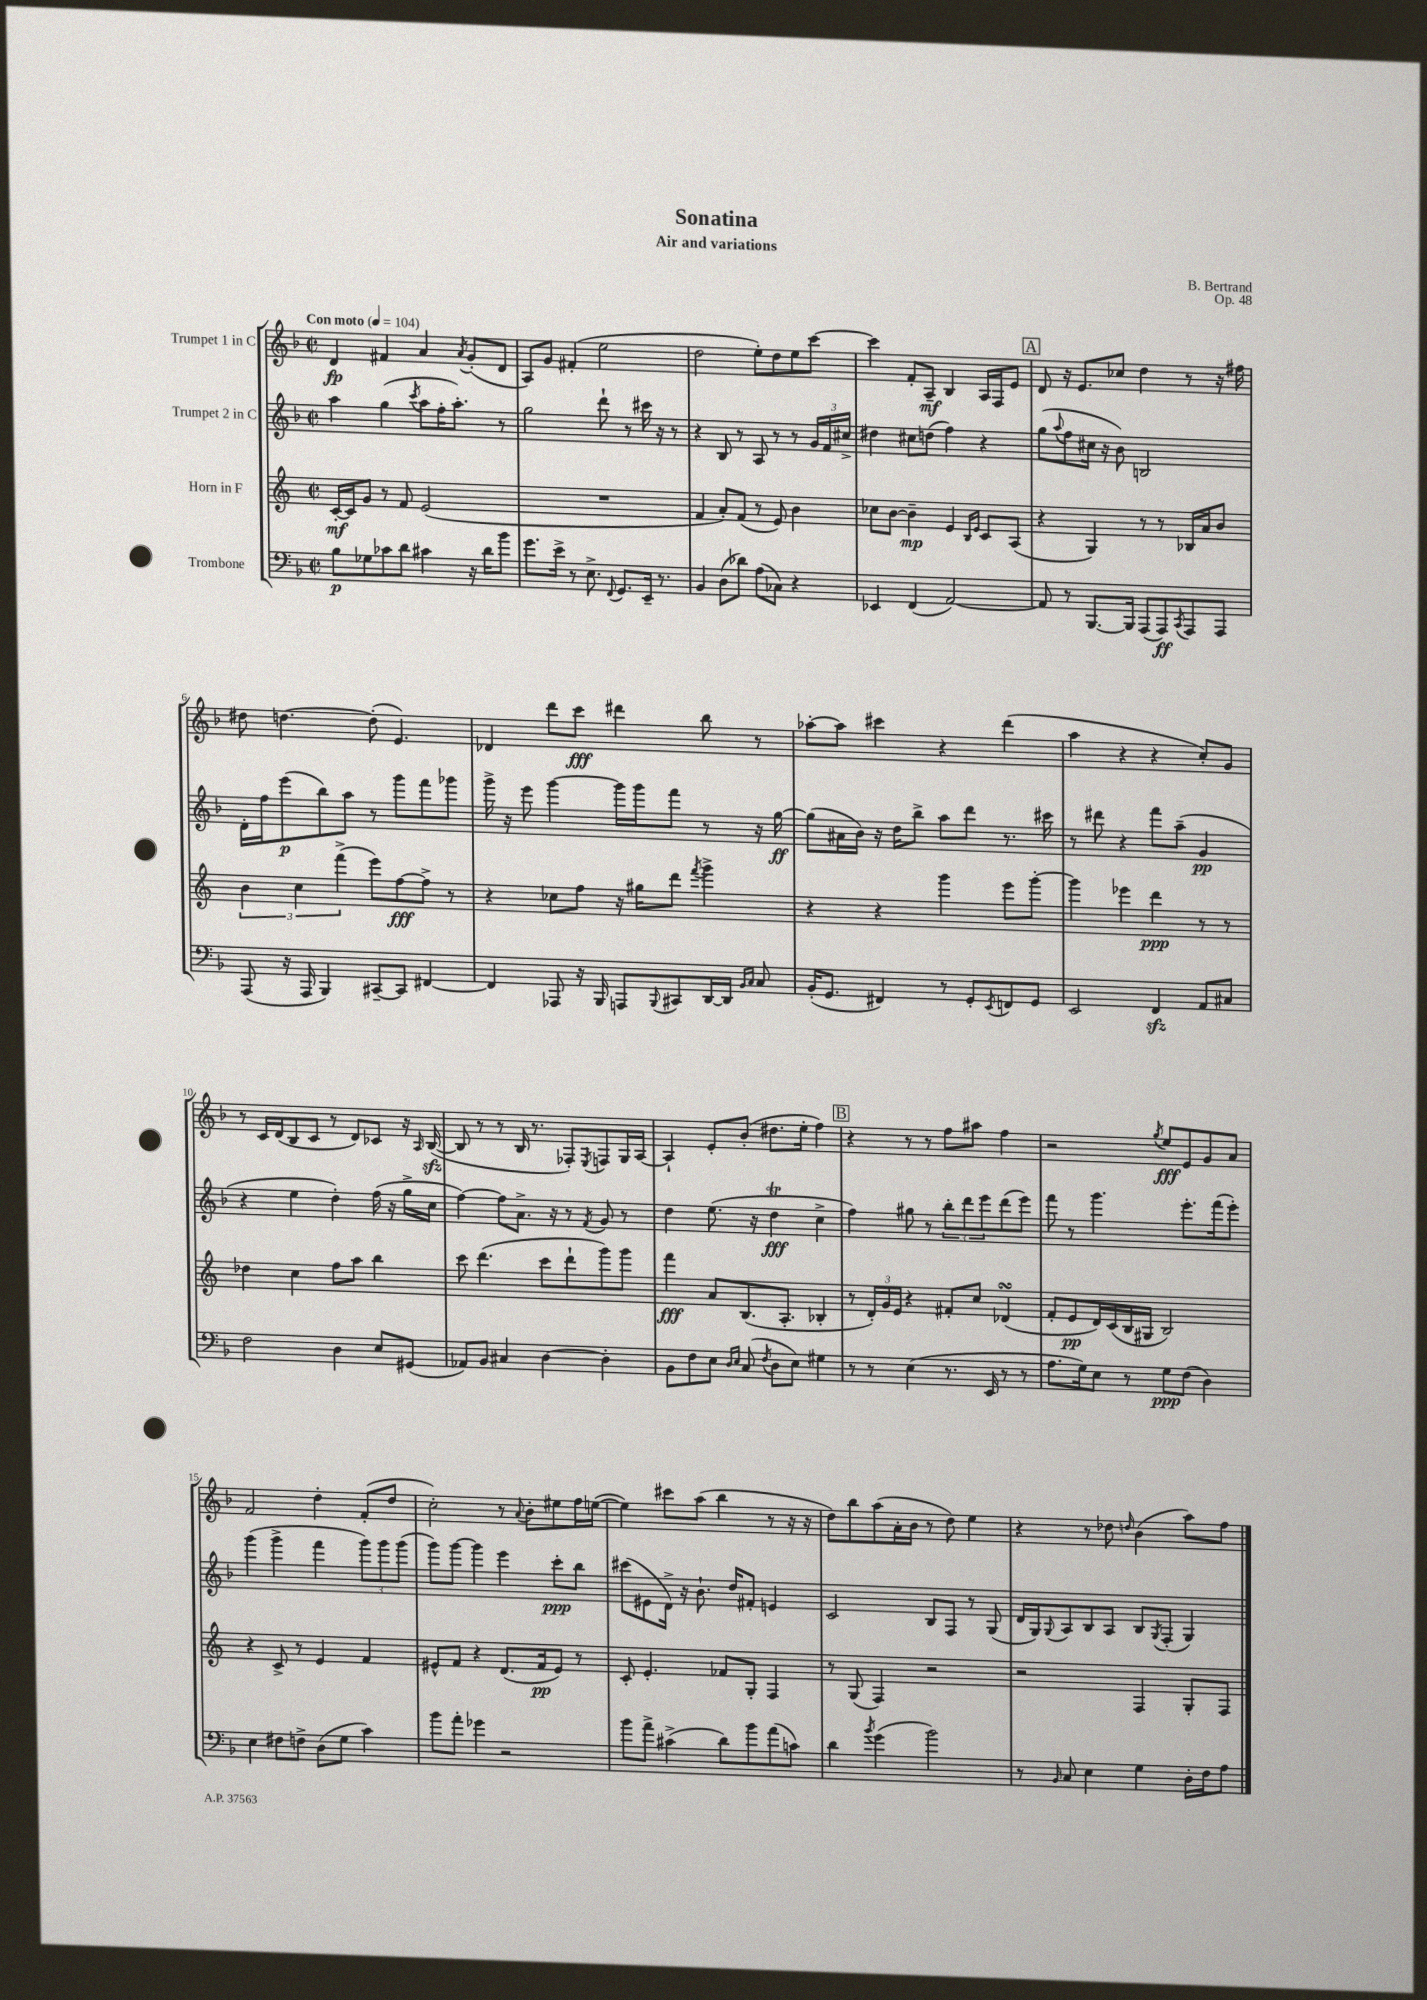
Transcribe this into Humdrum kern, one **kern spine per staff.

**kern	**kern	**kern	**kern
*staff4	*staff3	*staff2	*staff1
*clefF4	*clefG2	*clefG2	*clefG2
*k[b-]	*k[]	*k[b-]	*k[b-]
*M2/2	*M2/2	*M2/2	*M2/2
*met(c|)	*met(c|)	*met(c|)	*met(c|)
*MM104	*MM104	*MM104	*MM104
8B-	[16c'	4aa	4d
.	16c]	.	.
8G-	8g	.	.
8c-	8r	(4gg	4f#
8d	8f	.	.
.	.	8qccc	.
4c#	(2e	8aa	4a
.	.	16ff'	.
.	.	8.aa')	.
.	.	.	8qa
16r	.	.	(8g'
16d	.	.	.
8b-	.	8r	8d
=	=	=	=
8.g	1r	2gg	8A)
.	.	.	8g
16e^	.	.	.
8r	.	.	(4f#'
8.E^	.	.	.
.	.	8ddd`	2ee
8qqFF	.	.	.
8.GG	.	.	.
.	.	8r	.
16EE~	.	16ccc#	.
8.r	.	16r	.
.	.	8r	.
=	=	=	=
4BB-	4f	4r	2dd
(8D	8a')	8B-	.
8d-)	(8f	8r	.
(8A	8r	8A	8ee')
8C-)	8e)	8r	8dd
4r	4b	8r	8ee
.	.	24g	[8ccc
.	.	24f	.
.	.	24cc#^	.
=	=	=	=
4EE-	8cc-	4dd#	4ccc]
.	[8b	.	.
(4FF	4b~]	8cc#	8f'
.	.	(8dd	8A~
[2AA)	4e	4ff)	4B-
.	16qqB	.	.
.	16qqe	.	.
.	8c	4r	16A
.	.	.	16F
.	(8A	.	8e
=	=	=	=
8AA]	4r	(8gg	8d
.	.	8qqaa	.
8r	.	8ff	16r
.	.	.	8.e
[8.BBB-	4G)	16cc#	.
.	.	16r	.
.	.	8b-)	8cc-
16BBB-]	.	.	.
(8AAA	8r	2B	4dd
8AAA)	8r	.	.
8qCC	.	.	.
8AAA	16B-	.	8r
.	16a	.	.
8AAA	8b	.	16r
.	.	.	16ff#
=	=	=	=
(8AAA	6b	16d'	8dd#
.	.	16ff	.
16r	.	(8eee	[4.dd
.	6cc	.	.
16AAA	.	.	.
4BBB-)	.	8bb-)	.
.	(6fff^	.	.
.	.	8aa	.
[8CC#~	8eee)	8r	(8dd']
8CC#]	[8ff	8ggg	4.e)
[4FF#	8ff^]	8fff	.
.	8r	8ggg-	.
=	=	=	=
4FF#]	4r	16ggg^	4d-
.	.	16r	.
.	.	8eee	.
8AAA-	8cc-	[4ggg	8ddd
16r	8ff	.	8ccc
16BBB-	.	.	.
8AAA	16r	16ggg]	4ddd#
.	16gg#	16ggg	.
8qqBBB-	.	.	.
8CC#	8ddd	8fff	.
.	8qfff	.	.
[16DD	4ggg^	8r	8bb-
16DD]	.	.	.
16qqBB-	.	.	.
16qqC	.	.	.
8C	.	16r	8r
.	.	[16gg	.
=	=	=	=
(16BB-'	4r	(8gg]	[8aa-'
8.GG	.	.	.
.	.	16a#	8aa-]
.	.	16b-)	.
4FF#)	4r	16r	4ccc#
.	.	16dd	.
.	.	8bb-^	.
8r	4ggg	8aa	4r
8GG'	.	8ddd	.
8qEE	.	.	.
8FF	8eee	8.r	(4ddd
8GG	[8ggg'	.	.
.	.	16ccc#	.
=	=	=	=
2EE	4ggg]	8r	4aa
.	.	8ddd#	.
.	4eee-	4r	4r
4FF	4ddd	8fff	4r
.	.	(8aa~	.
8AA	8r	4g	8cc')
8C#	8r	.	8g
=	=	=	=
2F	4dd-	4r	8r
.	.	.	16c
.	.	.	(16d
.	4cc	4ee	8B-
.	.	.	8c
4D	8ff	4dd')	8r
.	8aa	.	8d)
8E	4bb	(16ff	8c-
.	.	16r	.
(8GG#	.	16gg^	16r
.	.	.	16qqA
.	.	16cc	([16B-
=	=	=	=
8AA-)	8ccc	[4ff)	8B-]
8BB-	(4.ddd	.	8r
4C#	.	8ff]	8r
.	.	8.a^	16B-
.	.	.	8.r
[4D	8ccc	.	.
.	.	16r	.
.	8ddd`	8r	8F-')
.	.	8qf	8qE
4D']	8ggg)	8g	8F
.	8ggg	8r	16G
.	.	.	[16A
=	=	=	=
8BB-	4fff	4dd	4A`]
8F	.	.	.
8E	8a	(8.ee	8e'
16qqD	.	.	.
16qqE	.	.	.
(8C	(8.B	.	(8b-'
.	.	16r	.
8qF	.	.	.
8D	.	4dd	8.dd#
.	8.A'	.	.
8E)	.	.	.
.	.	.	16ee'
4G#	4B-'	4cc^	4ff)
=	=	=	=
8r	8r	4ff)	4r
8r	24d')	.	.
.	24g	.	.
.	24e	.	.
(4E	4r	8gg#	8r
.	.	8r	8r
8.r	8f#'	12bb-'	8ff
.	.	12ddd	.
.	8cc	.	8aa#
.	.	12eee	.
16EE	.	.	.
8r	(4d-	(8ddd	4ff
8r	.	8eee)	.
=	=	=	=
8.A	8f'	8fff	2r
.	8e	8r	.
16G)	.	.	.
8E	16d)	4.ggg	.
.	(16c	.	.
8r	16B	.	.
.	16G#	.	.
.	.	.	8qgg
8G	2B)	.	8ee
(8F	.	8.eee'	8e
4D)	.	.	8g
.	.	(16fff	.
.	.	8eee')	8a
=	=	=	=
4E	4r	(4ggg	2f
8F#	8c^	4ggg^	.
8F^	8r	.	.
(8D	4e	4fff	4dd'
8G	.	.	.
4c)	4f	12ggg)	(8f'
.	.	12ggg	.
.	.	.	8dd
.	.	(12ggg	.
=	=	=	=
8b-	8e#^^	8ggg)	2cc')
8a'	8f	[8ggg	.
4g-	4r	4ggg]	.
2r	(8.d	4eee	8r
.	.	.	8qqa
.	.	.	8b-'
.	16f	.	.
.	8e#)	8ccc'	8ee#
.	8r	8bb-	16ff
.	.	.	([16ee
=	=	=	=
8b-	8c'	(8ccc#	4ee])
8a^	4.e'	8e#	.
(4c#^	.	16d^)	8ccc#
.	.	16r	.
.	.	8.b-`	(8aa
8d)	8f-	.	4bb-
.	.	16dd	.
8b-	8G'	8f#'	.
(8a	4F	4e	8r
8c)	.	.	16r
.	.	.	16r
=	=	=	=
4d	8r	2c	8dd)
.	(8G	.	8bb-
8qb-	.	.	.
(4g	4F)	.	(8aa
.	.	.	16a'
.	.	.	16b-
2b-)	2r	8B-	8r
.	.	8F	8dd)
.	.	8r	4ee
.	.	(8G	.
=	=	=	=
8r	2r	16d	4r
.	.	16G)	.
16qqBB-	.	8qqG	.
8C	.	8A	.
4E	.	8B-	8r
.	.	8A	8dd-
.	.	.	16qqdd
4G	4F	8B-	(4b-
.	.	8qG	.
.	.	(8F'	.
16D'	8G'	4G)	8aa)
16F	.	.	.
8A	8F	.	8ff
==	==	==	==
*-	*-	*-	*-
